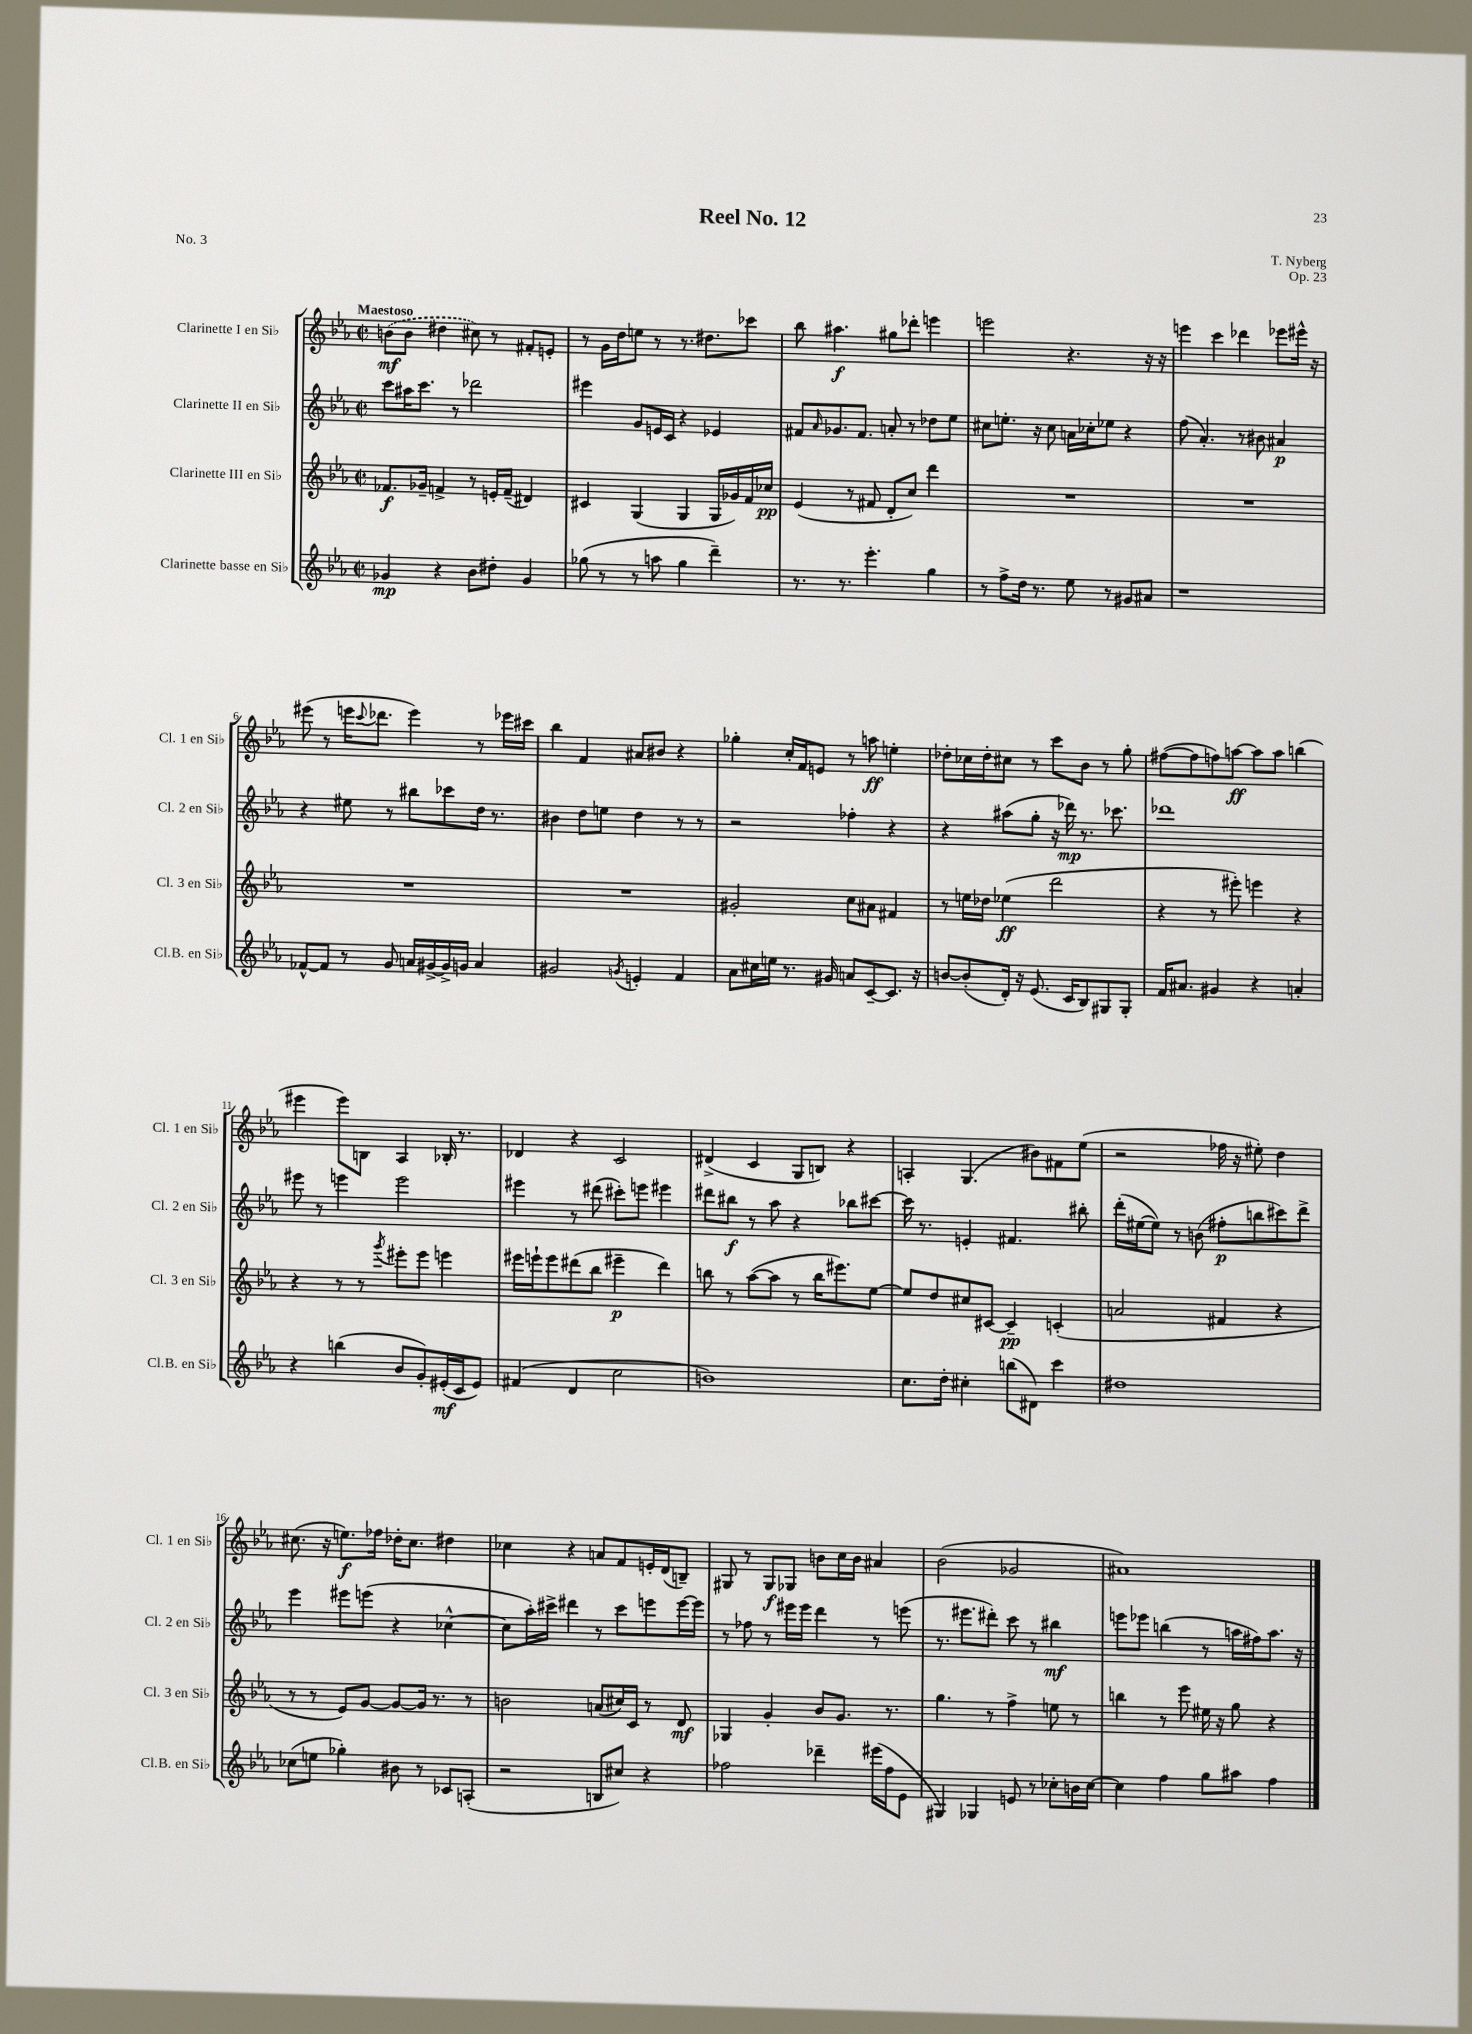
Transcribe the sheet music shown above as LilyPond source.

\header { title = "Reel No. 12" composer = "T. Nyberg" opus = "Op. 23" piece = "No. 3" }
<<
\new StaffGroup <<
\new Staff = "s0" \with { instrumentName = "Clarinette I en Sib" shortInstrumentName = "Cl. 1 en Sib" } {
    \clef treble \key ees \major \defaultTimeSignature \time 2/2 \tempo "Maestoso"
    \once \slurDashed b'8\mf( b'8 dis''4 cis''8) r8 fis'8-. e'8-. |
    r8 g'16 d''16 e''8 r8 r8. dis''8. ces'''8 |
    bes''8 ais''4.\f gis''8 des'''8-. e'''4 |
    e'''2 r4. r16 r16 |
    e'''4 c'''4 des'''4 ees'''8 eis'''16-^ r16 |
    eis'''8( r8 e'''16 \appoggiatura { c'''8 } des'''8. e'''4) r8 ees'''16 cis'''16 |
    bes''4 f'4 ais'8 bis'8 r4 |
    ges''4-. c''16-. f'16 e'8 r8 a''8\ff e''4-. |
    des''8-. ces''16 des''16-. cis''8 r8 c'''8 bes'8 r8 g''8-. |
    fis''8~( fis''8 f''8) a''8~\ff a''8 a''8 b''4( |
    eis'''4 eis'''8) b8 aes4 bes16-. r8. |
    des'4 r4 c'2 |
    dis'4->( c'4 g8 b8) r4 |
    a4-. g4.( bis'8) fis'8 ees''8( |
    r2 fes''16 r16 eis''8-.) d''4 |
    cis''8.( r16 e''8.\f) fes''16 des''16-. cis''8. dis''4 |
    ces''4 r4 a'8 f'8 e'16-. d'16( b8--) |
    gis8 r8 gis8\f ges8 b'8 c''16 b'16 ais'4 |
    bes'2( ges'2 |
    ais'1) \bar "|." |
}
\new Staff = "s1" \with { instrumentName = "Clarinette II en Sib" shortInstrumentName = "Cl. 2 en Sib" } {
    \clef treble \key ees \major \defaultTimeSignature \time 2/2
    c'''8 ais''16 c'''8. r8 des'''2 |
    eis'''4 g'8 e'16 c'16 r4 ees'4 |
    fis'8 \grace { aes'16 } ges'8. fis'8. a'8-. r8 des''8 ees''8 |
    cis''8 e''8.-. r16 cis''8 a'16 ces''16-. ees''8 r4 |
    f''8( aes'4.-.) r8 bis'8 ais'4\p |
    r4 eis''8 r8 bis''8 ces'''8 d''16 r8. |
    bis'4 d''8 e''8 d''4 r8 r8 |
    r2 fes''4-. r4 |
    r4 ais''8( g''8-. r16 des'''16\mp) r8. ces'''8. |
    des'''1 |
    eis'''8 r8 e'''4 e'''2 |
    eis'''4 r8 dis'''8( cis'''8-.) e'''8 eis'''4 |
    dis'''8 bis''8\f r8 aes''8 r4 bes''8 cis'''8~ |
    cis'''16 r8. e'4-. fis'4. bis''8-. |
    d'''16-.( eis''16~ eis''8) r8 b'8( fis''8-.\p b''8 cis'''8) d'''8-> |
    ees'''4 eis'''8 e'''8( r4 ces''4~-^ |
    ces''8 aes''16-.) cis'''16-> dis'''4 r8 cis'''8 e'''8 e'''16~ e'''16 |
    r8 fes''8 r8 eis'''16 eis'''16 d'''4 r8 e'''8( |
    r8. eis'''8. dis'''8-.) c'''8 r8 bis''4\mf |
    e'''8 ees'''8 b''4( r8 a''16 fis''16) a''8. r16 \bar "|." |
}
\new Staff = "s2" \with { instrumentName = "Clarinette III en Sib" shortInstrumentName = "Cl. 3 en Sib" } {
    \clef treble \key ees \major \defaultTimeSignature \time 2/2
    fes'8.\f ges'16-- f'4-> r8 e'16-. f'16--( dis'4) |
    cis'4 g4( g4 g16 ges'16) f'16 ces''16\pp |
    ees'4( r8 fis'8 d'8-. c''8) d'''4 |
    R1 |
    R1 |
    R1 |
    R1 |
    gis'2-. c''8 ais'8 fis'4 |
    r8 e''16 des''16 ees''4\ff( d'''2 |
    r4 r8 eis'''8-.) e'''4 r4 |
    r4 r8 r8 \acciaccatura { g'''8 } eis'''8-. eis'''8 e'''4 |
    eis'''16 e'''16-! e'''8 dis'''8( bes''8 eis'''4--\p dis'''4) |
    b''8 r8 aes''8~( aes''8 r8 b''16 eis'''8.) ees''8~ |
    ees''8 d''8 cis''8 cis'8~ cis'4--\pp c'4-.( |
    a'2 fis'4 r4 |
    r8 r8 ees'8) g'8~ g'8~ g'16 r8. r8 |
    b'2 a'8( cis''16) c'16 r8 d'8\mf |
    ges4 g'4-. bes'8 g'8. r8. |
    g''4. r8 f''4-> e''8 r8 |
    b''4 r8 ees'''8 eis''16 r16 g''8 r4 \bar "|." |
}
\new Staff = "s3" \with { instrumentName = "Clarinette basse en Sib" shortInstrumentName = "Cl.B. en Sib" } {
    \clef treble \key ees \major \defaultTimeSignature \time 2/2
    ges'4\mp r4 bes'8 dis''8-. ges'4 |
    ges''8( r8 r8 a''8 ges''4 d'''4--) |
    r8. r8. ees'''4.-. g''4 |
    r8 f''8-> d''16 r8. ees''8 r8 gis'8 ais'8 |
    r1 |
    fes'8~-^ fes'8 r8 g'8 a'16 gis'16~-> gis'16-> g'16 a'4 |
    gis'2 \acciaccatura { g'8 } e'4-. f'4 |
    aes'8 cis''16 e''16 r8. gis'16 a'8 c'8~-- c'8. r16 |
    b'8~ b'8-.( d'16-.) r16 ees'8.( c'16 bes8) gis8 gis8-. |
    f'16 ais'8. gis'4 r4 a'4-. |
    r4 b''4( bes'8 g'8-.) eis'16-.\mf( c'16 eis'8) |
    fis'4( d'4 c''2 |
    b'1) |
    c''8. d''16-. cis''4-. b''8( dis'8) c'''4 |
    dis''1 |
    ces''8( e''8 ges''4-.) bis'8 r8 ces'8 a8-.( |
    r2 b8 cis''8) r4 |
    fes''2 des'''4-- eis'''16( fes''16 ees'8 |
    gis4) ges4 e'8 r8 ces''8-. b'16 ces''16~ |
    ces''4 f''4 g''8 ais''8 f''4 \bar "|." |
}
>>
>>
